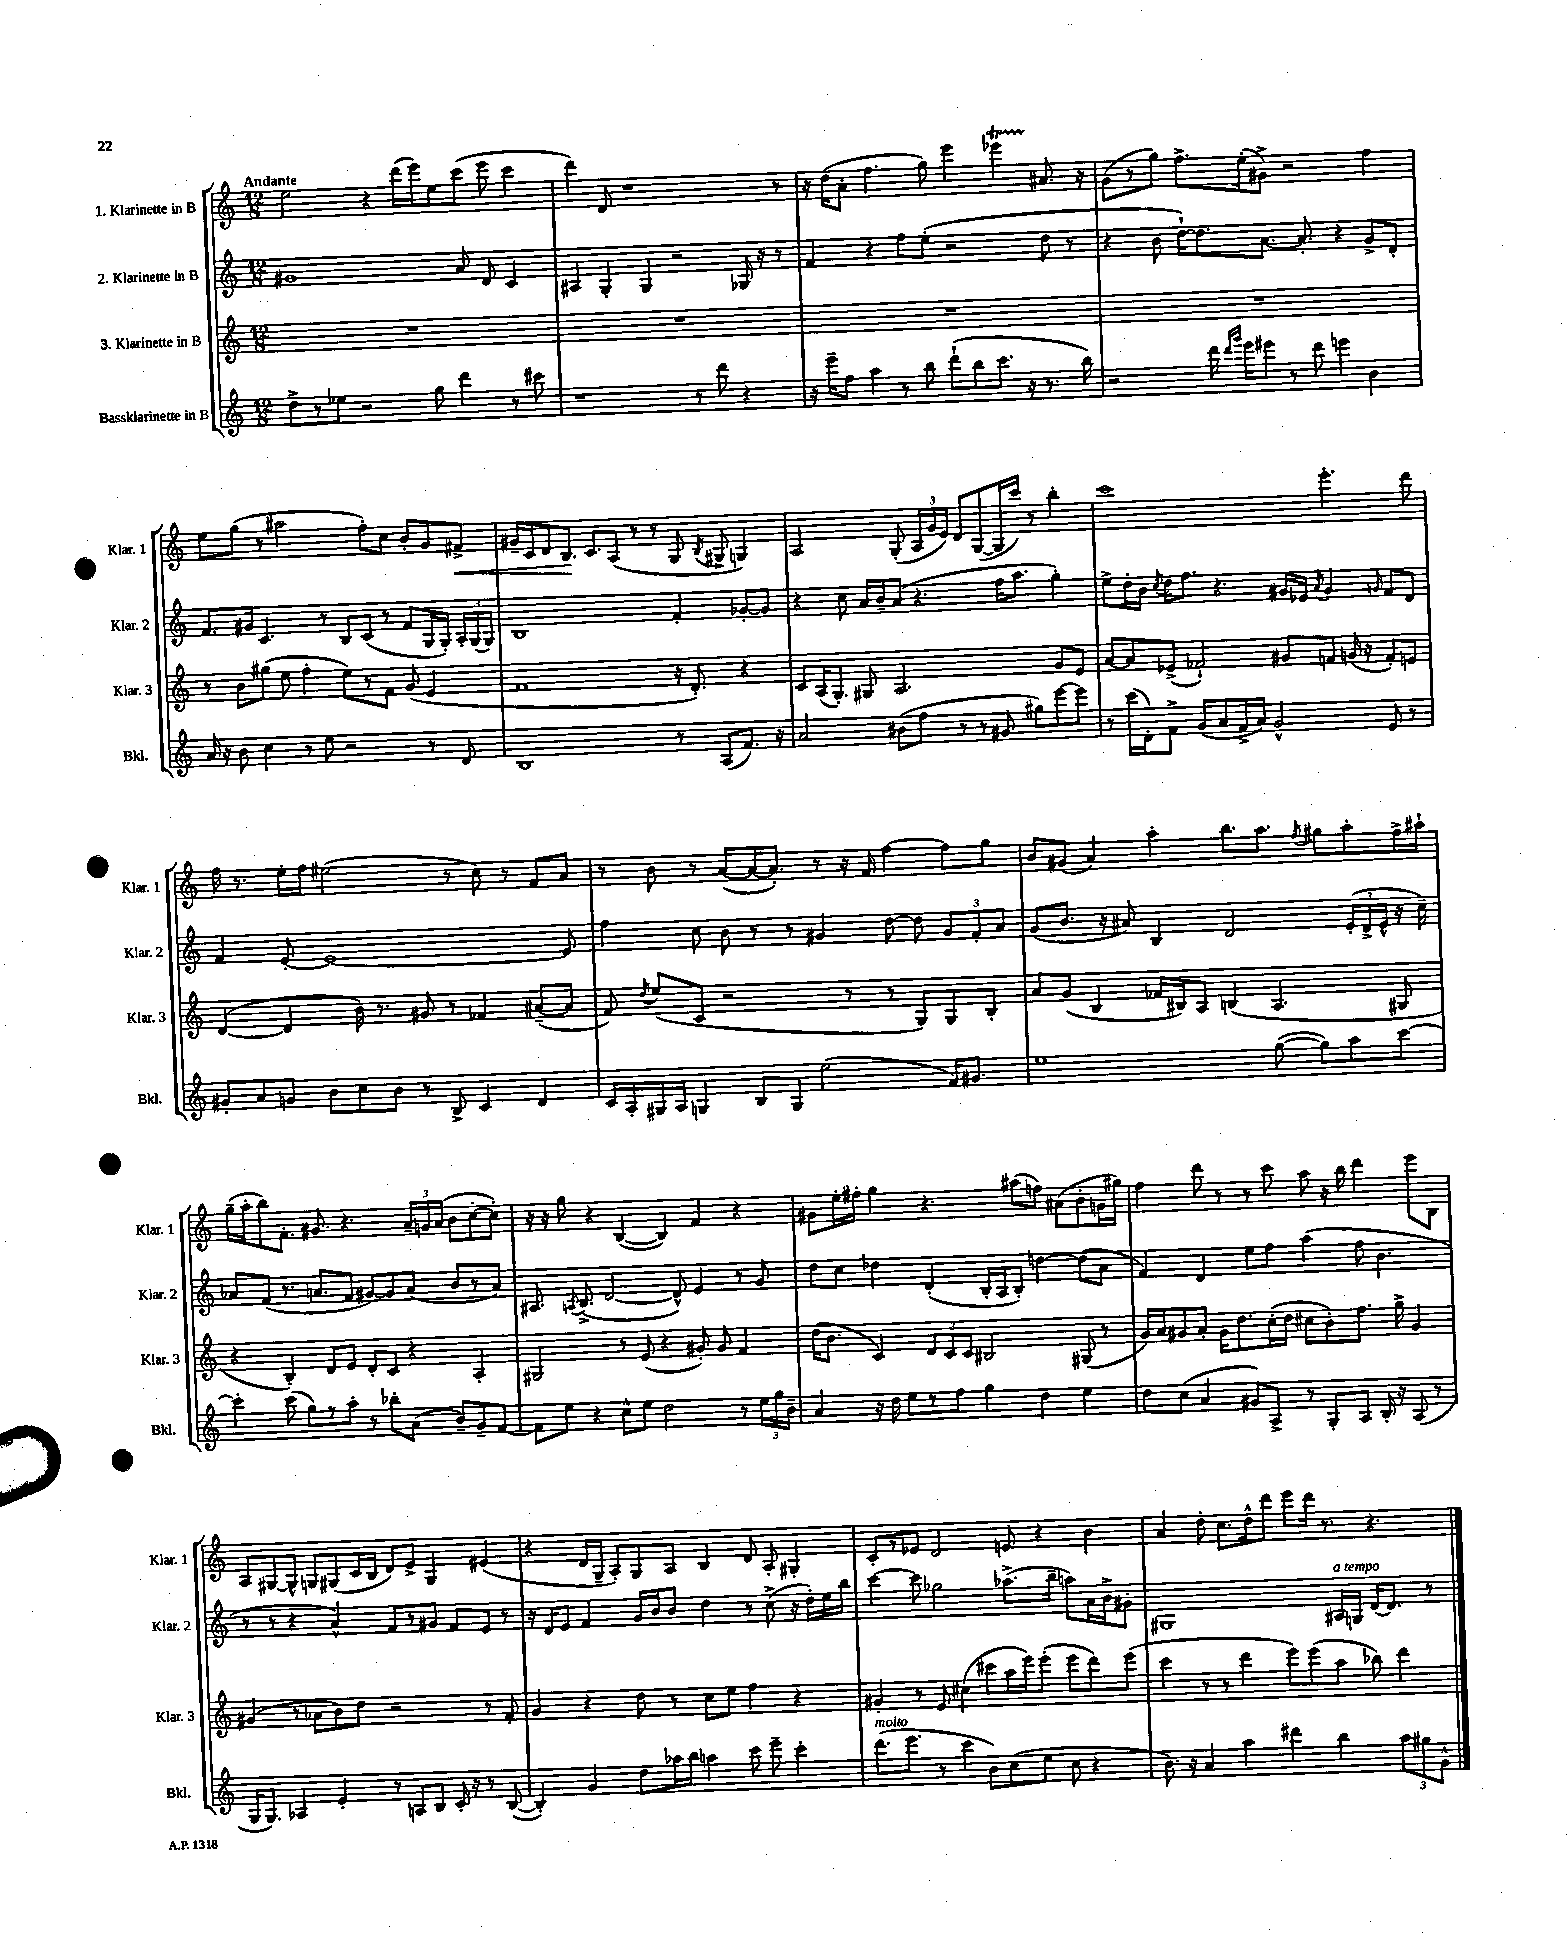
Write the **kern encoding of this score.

**kern	**kern	**kern	**kern
*staff4	*staff3	*staff2	*staff1
*clefG2	*clefG2	*clefG2	*clefG2
*k[]	*k[]	*k[]	*k[]
*M12/8	*M12/8	*M12/8	*M12/8
8dd^\L	1.r	1g#	2ee\
8r	.	.	.
8ee-\J	.	.	.
2r	.	.	.
.	.	.	4r
.	.	.	(16ddd\LL
.	.	.	16eee\J)
8gg\	.	.	8ee\
4ddd\	.	8a/	(8ccc\J
.	.	8d/	8eee\
8r	.	4c/	4ccc\
8ccc#\	.	.	.
=	=	=	=
1r	1.r	4A#/	4ddd\)
.	.	4G'/	8d/
.	.	.	1r
.	.	4G/	.
.	.	2r	.
8r	.	.	.
8ddd\	.	.	.
4r	.	16G-/	.
.	.	16r	.
.	.	8r	8r
=	=	=	=
16r	1.r	4f/	16r
16eee~\LK	.	.	(16dd\LK
8ff\J	.	.	8a'\J
4aa\	.	4r	4.ff\
8r	.	8ff\L	.
8bb\	.	(8ee'\J	8gg\)
(8ddd`\L	.	2r	4eee\
8bb\	.	.	.
8.ccc\J	.	.	4eee-\
16r	.	.	.
8.r	.	8dd\	8.a#/
.	.	8r	.
16bb\)	.	.	16r
=	=	=	=
2r	1.r	4r	(8g\L
.	.	.	8r
.	.	8b\	8gg\J)
.	.	[16dd`\LK)	8.ff^\L
.	.	8.dd\]	.
16ddd\	.	.	.
16qqddd/LL	.	.	.
16qqggg/JJ	.	.	.
16eee\LK	.	.	(16ee'\k
8eee#\J	.	[8.a\J	8g#^\J)
8r	.	.	2r
.	.	8.a'/]	.
8ddd\	.	.	.
4eee\	.	4r	.
4b\	.	8g^/L	4ff\
.	.	8d'/J	.
=	=	=	=
16a/	8r	8.f/L	8ee\L
16r	.	.	.
8b\	8b\L	.	(8gg\J
.	.	16g#/Jk	.
4cc\	(8gg#\J	4.c/	8r
.	8ee\	.	2aa#\
8r	4ff'\	.	.
8ee\	.	8r	.
2r	8ee\L)	8B/L	.
.	8r	(8c/J	8ff'\L)
.	8f\J	8r	8cc\J
.	(8g/	8f/L	8b'/L
8r	4e/	16G/L	8g/
.	.	16G'/JJ)	.
8d/	.	24A'/LL	8f#^/J
.	.	(24G/	.
.	.	24G/JJ)	.
=	=	=	=
1B	1f	1B	16g#~/LL
.	.	.	16c/J
.	.	.	8d/
.	.	.	8.B/J
.	.	.	8.c/L
.	.	.	(8A/J
.	.	.	8r
.	.	.	8r
8r	16r	4f'/	8G/
.	8.d'/)	.	.
.	.	.	8qB/
(8A/L	.	.	8G#^/
8.f/J)	4r	[8g-'/L	4G/)
.	.	8g-/]J	.
16r	.	.	.
=	=	=	=
2a/	8c/L	4r	2A/
.	(16A/K	.	.
.	8.G'/J)	.	.
.	.	8cc\	.
.	8G#/	16a/LL	.
.	.	16b~/J	.
(8b#\L	2.A/	(8a/J	(8G'/
8ff\J	.	4.r	24A/LL
.	.	.	24g/
.	.	.	24e/JJ)
8r	.	.	8d/L
8r	.	.	([8G/
8g#/	.	16ff\LK	16G/]L
.	.	8.aa\J	16ccc/JJ)
8gg#\L)	.	.	8r
[8eee\	8g/L	4gg'\)	4bb'\
8eee\]J	8e/J	.	.
=	=	=	=
8r	[8a/L	8ee^\L	1ccc
(16ccc\LL	8a/]	16dd'\L	.
16d'\J)	.	16b\JJ	.
.	.	8qcc/	.
8f^\J	(8e-^/J	16dd\LK	.
.	.	8.ff\J	.
(8g/L	2f-`/)	.	.
8a/	.	4.r	.
16f^/L	.	.	.
16a/JJ)	.	.	.
2g^^/	.	.	.
.	8g#/L	16g#/LL	.
.	.	16e-/JJ	.
.	.	8qa/	.
.	8f/J	4g#/	4.eee'\
.	(16g/	.	.
.	16r	.	.
.	.	16qqg/	.
8e/	8f'/L)	8f/L	.
8r	8e/J	8d/J	8ddd\
=	=	=	=
8g#'/L	([4d/	4f/	16ff\
.	.	.	8.r
8a/	.	.	.
8g/J	4d/]	[8e'/	16ee'\LL
.	.	.	16ff\JJ
8b\L	.	1e_	(2ee#\
8cc\	16b\)	.	.
.	8.r	.	.
8b\J	.	.	.
8r	8g#/	.	.
8B^/	8r	.	8r
4c/	4f-/	.	8cc\)
.	.	.	8r
4d/	([8a#~/L	.	8f/L
.	8a#/]J	8e/]	8a/J
=	=	=	=
16c/LL	8f/)	4ff\	8r
16A'/	.	.	.
.	8qdd/	.	.
16G#/	(8ee/L	.	8b\
16A/JJ	.	.	.
4G/	8c/J	8cc\	8r
.	2r	8b\	([8a/L
8B/L	.	8r	16a/_K
.	.	.	8.a'/]J)
8G/J	.	8r	.
(2ee\	.	4g#/	8r
.	8r	.	16r
.	.	.	16f/
.	8r	[8dd\	[4ff\
.	8G/L)	8dd\]	.
16f/LK)	8G/	12g#/L	8ff\]L
8.g#/J	.	.	.
.	.	12f'/	.
.	8B'/J	.	8gg\J
.	.	12a/J	.
=	=	=	=
1ee	8a/L	(8g/L	8b/L
.	(8g/J	8.b/J	(8g#/J
.	4B/	.	4a/)
.	.	16r	.
.	.	8a#/)	.
.	16f-/LL	4B/	4aa'\
.	16B#/J)	.	.
.	8A/J	.	.
.	(4B/	2d/	8.bb\L
.	.	.	8.aa\J
([8gg\	4.A/	.	.
.	.	.	8qff/
8gg\]L)	.	.	8gg#\L
8aa\	.	(24e'/LL	8aa'\
.	.	24d^/	.
.	.	24e^^/JJ	.
[8ccc\J	8G#/	16r	16ff^\L
.	.	16cc~\)	16aa#`\JJ
=	=	=	=
4ccc'\]	4r	8a-/L	(16gg~\LL
.	.	.	16aa'\J
.	.	(8f/J	8bb\)
(8ccc\	4B'/)	8.r	8.f'\J
8gg\L)	.	.	.
.	.	8.a/L	8.g#/
8r	8d/L	.	.
8aa'\J	8e/J	8f/J	4.r
8r	8d'/L	[8g#/L)	.
8bb-'\L	8c/J	8g#/]	.
(8a\J	4r	(8a/J	24a~/LL
.	.	.	24g/
.	.	.	(24a/JJ
8b~/L)	.	8b/L	8b\L
8g~/	4A'/	8r	[8cc'\
[8f/J	.	8a/J)	8cc'\]J)
=	=	=	=
8f\]L	2G#/	8.A#/	16r
.	.	.	16r
8ee\J	.	.	8gg\
.	.	8qA/	.
.	.	(8.B^/	.
4r	.	.	4r
.	.	[2d/	.
8cc^^\L	8r	.	([4B/
8ee\J	(8e/	.	.
2dd\	4r	.	4B/])
.	.	8d^^/])	.
.	8g#'/)	4e/	4f/
.	8g#/	.	.
8r	4f/	8r	4r
24ee\LL	.	8g/	.
24gg\	.	.	.
24b~\JJ	.	.	.
=	=	=	=
4a/	(16dd\LK	8dd\L	8g#\L
.	8.b\J	.	.
.	.	8cc\J	16ee'\L
.	.	.	16ff#'\JJ
16r	4c/)	4dd-\	4gg\
16dd\	.	.	.
8ee\L	.	.	.
8r	12d/L	(4d'/	4.r
.	12c/	.	.
8ff\J	.	.	.
.	12c/J	.	.
4gg\	2B#/	16B'/LL	.
.	.	16A/J	.
.	.	8B'/J)	(8aa#\L
4dd\	.	[4dd\	8ff\J)
.	.	.	(8a#\L
4ee\	(8G#/	(8dd\]L	8b'\
.	8r	8a\J	16g\L
.	.	.	16gg#\JJ)
=	=	=	=
8dd\L	16g/LL)	4f/)	4ff\
.	16a/J	.	.
(8cc\J	8g#/	.	.
4a/	8a'/J	4d/	8ddd\
.	16g#\LK	.	8r
.	8.dd\	.	.
8g#/L)	.	8ee\L	8r
8A^/J	(16cc'\L	8ff\J	8ccc\
.	16dd\JJ	.	.
8r	8cc#\L	(4aa\	8aa\
8G'/L	8b'\)	.	16r
.	.	.	16bb\
8A/J	8.ff\J	8ff\	4ddd\
16B'/	.	4.b\	.
16r	16gg^\	.	.
(8A/	4g#/	.	8eee\L
8r	.	.	8B\J
=	=	=	=
16G/LK	(4g#/	8r	8A/L
8.G/J)	.	.	.
.	.	8r	[8G#/
4A-/	8r	4r	8G#^^/]J
.	8a-\L	.	8G/L
4e'/	8b\)	4a^^/)	(8G#/
.	8dd\J	.	16c/L
.	.	.	16B/JJ
8r	2r	8f/L	8d/L)
8A/L	.	8r	8e^/J
8B/J	.	8g#/J	4G#/
16c'/	.	8f/L	.
16r	.	.	.
8r	8r	8e/J	(4e#/
([8B/	8f'/	8r	.
=	=	=	=
4B'/])	4g/	16r	4r
.	.	16d/LK	.
.	.	8e/J	.
4g/	4r	4f/	16d/LL
.	.	.	16G~/JJ
.	.	.	8A'/L)
8dd\L	8dd\	16g/LL	8G/
.	.	16b/J	.
16aa-\L	8r	8b/J	8A/J
16bb\JJ	.	.	.
4aa\	8cc\L	4dd\	4B/
.	8ee\J	.	.
8ccc\	4ff\	8r	8d/
8eee~\	.	(8cc^\	8A'/
4ccc'\	4r	16r	4G#'/
.	.	16dd'\LL)	.
.	.	16ee\	.
.	.	16bb\JJ	.
=	=	=	=
(8.ddd\L	4g#'/	[4ccc\	8c'/L
.	.	.	8r
8.eee\J	.	.	.
.	8r	8ccc\]	8e-/J
8r	8e/	2gg-\	2d/
4ccc\	(4cc#\	.	.
8b\L)	8ccc#\L	.	.
(8cc\	16aa\L	(8.aa-^\L	8e/
.	16eee\J)	.	.
8ee\J	(8eee'\J	.	4r
.	.	16bb~\Jk	.
8cc\	8eee\L	8aa\L)	.
4r	8ddd\)	16a\L	4b\
.	.	16b^\J	.
.	(8eee\J	8g#'\J	.
=	=	=	=
8.b\)	4ccc\	1G#	4a/
16r	.	.	.
4a/	8r	.	8dd'\
.	8r	.	8.cc\L
4aa\	4ddd\	.	.
.	.	.	16dd^^\k
.	.	.	8ddd\J
4ddd#\	8eee\L)	.	8eee\L
.	(8eee\	.	16ddd\Jk
.	.	.	8.r
4bb\	8aa\J	16A#/LL	.
.	.	16G/JJ	.
.	8bb-\)	[16d/LK	4.r
.	.	8.d/]J	.
12aa\L	4ddd\	.	.
12gg#\	.	.	.
.	.	8r	.
12g^^\J	.	.	.
==	==	==	==
*-	*-	*-	*-
